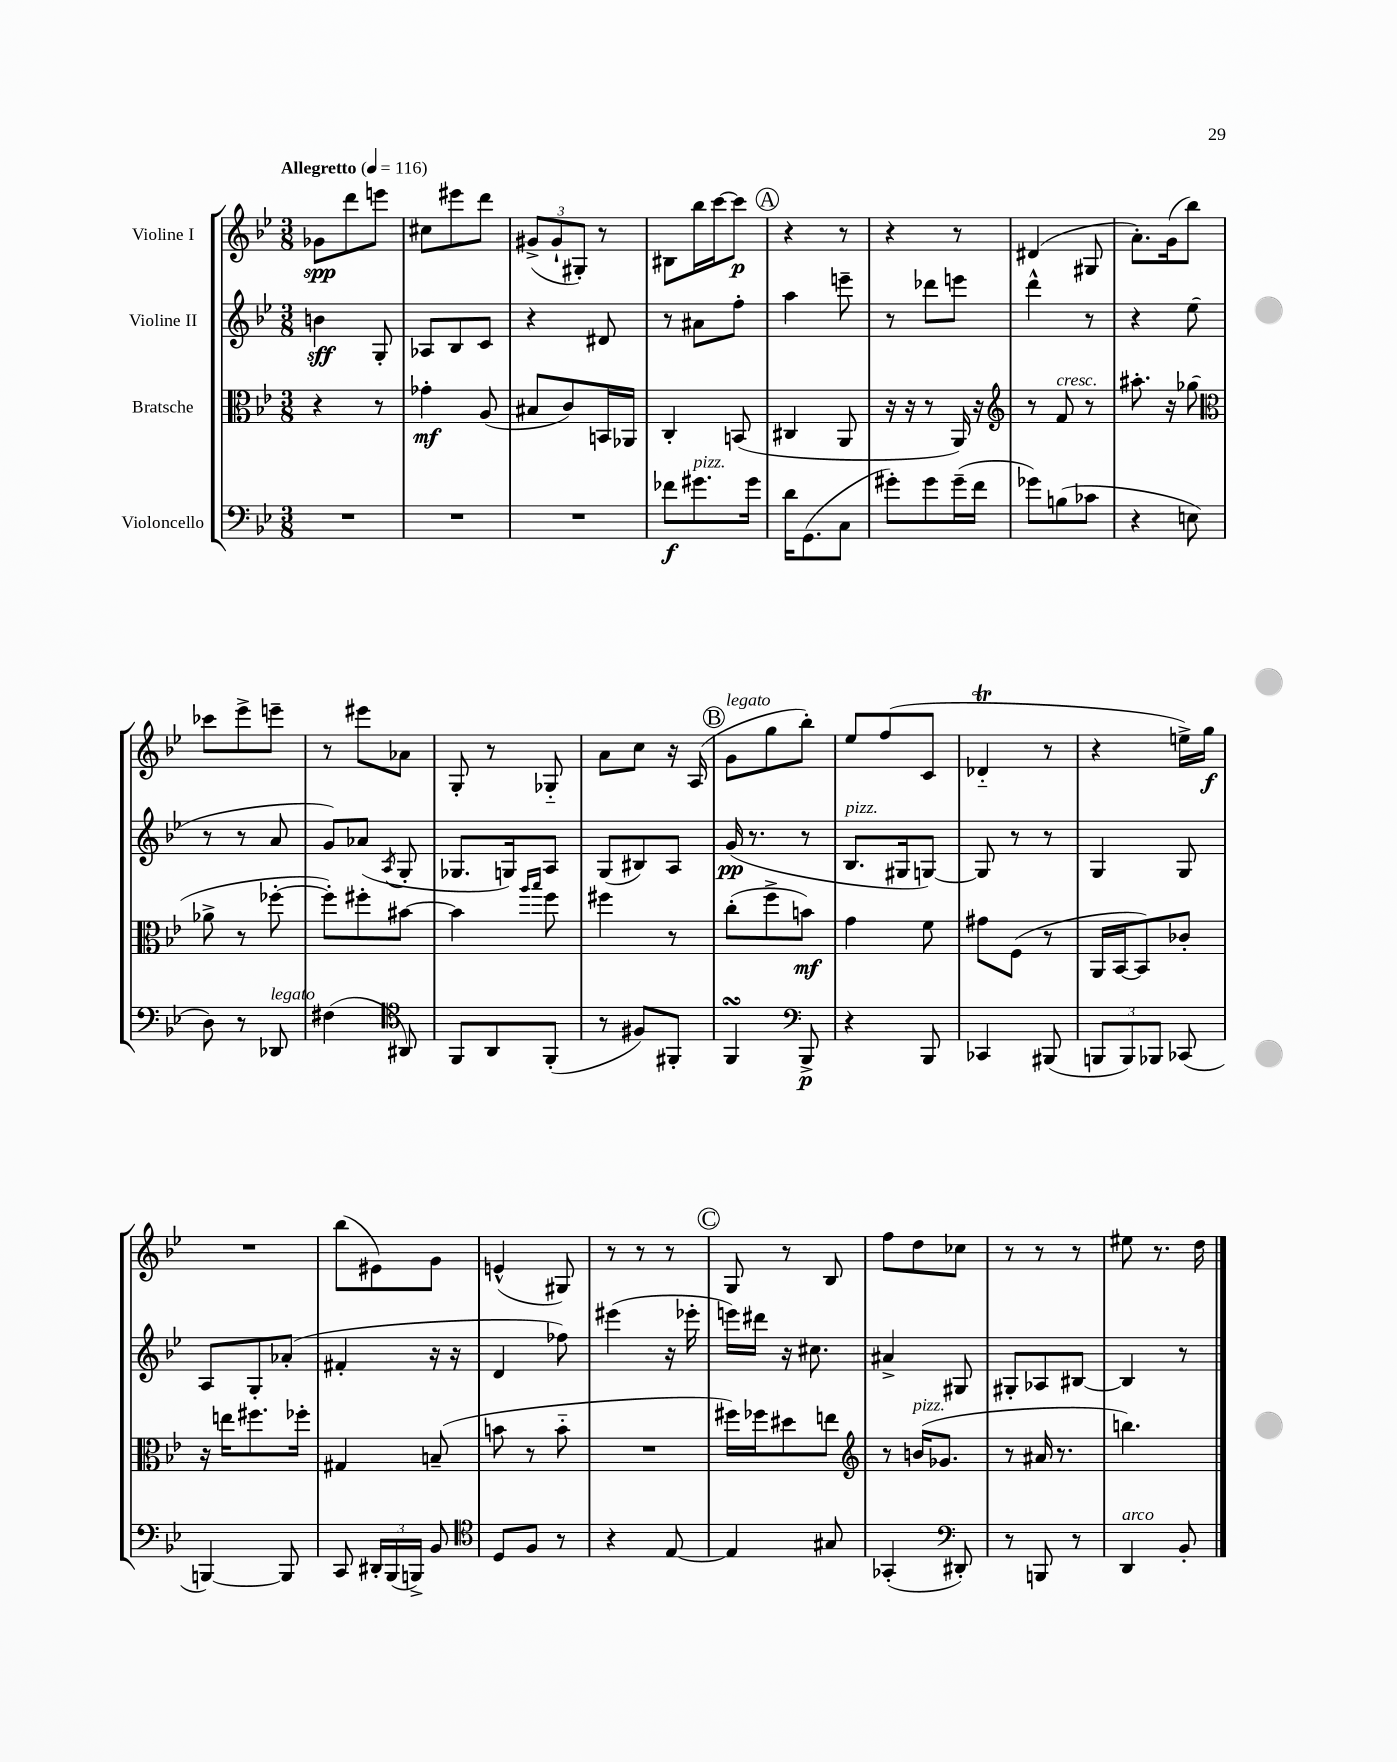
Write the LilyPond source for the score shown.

<<
\new StaffGroup <<
\new Staff = "s0" \with { instrumentName = "Violine I" } {
    \clef treble \key bes \major \numericTimeSignature \time 3/8 \tempo "Allegretto" 4 = 116
    \autoBeamOff ges'8[\spp d'''8 e'''8] |
    cis''8[ eis'''8 d'''8] |
    \tuplet 3/2 { gis'8[->( gis'8-! gis8]-.) } r8 |
    bis8[ bes''16 c'''16~ c'''8]\p |
    \mark \markup { \circle "A" } r4 r8 |
    r4 r8 |
    dis'4( gis8 |
    a'8.[-.) g'16( bes''8]) |
    ces'''8[ ees'''8-> e'''8]-- |
    r8 eis'''8[ aes'8] |
    g8-. r8 ges8-_ |
    a'8[ c''8] r16 a16( |
    \mark \markup { \circle "B" } g'8[^\markup { \italic "legato" } g''8 bes''8]-.) |
    ees''8[ f''8( c'8] |
    des'4-_\trill r8 |
    r4 e''16[->) g''16]\f |
    R4. |
    bes''8[( eis'8) g'8] |
    e'4-^( gis8) |
    r8 r8 r8 |
    \mark \markup { \circle "C" } g8 r8 bes8 |
    f''8[ d''8 ces''8] |
    r8 r8 r8 |
    eis''8 r8. d''16 \bar "|." |
}
\new Staff = "s1" \with { instrumentName = "Violine II" } {
    \clef treble \key bes \major \numericTimeSignature \time 3/8
    \autoBeamOff b'4\sff g8-. |
    aes8[ bes8 c'8] |
    r4 dis'8 |
    r8 ais'8[ f''8]-. |
    \mark \markup { \circle "A" } a''4 e'''8-- |
    r8 des'''8[ e'''8] |
    d'''4-^ r8 |
    r4 ees''8( |
    r8 r8 a'8 |
    g'8[) aes'8]( \acciaccatura { a8 } g8-. |
    ges8.[ g16) a8] |
    g8[( bis8) a8] |
    \mark \markup { \circle "B" } g'16\pp( r8. r8 |
    bes8.[^\markup { \italic "pizz." } gis16 g8]~) |
    g8 r8 r8 |
    g4 g8 |
    a8[ g8-. aes'8]-.( |
    fis'4-. r16 r16 |
    d'4 fes''8) |
    eis'''4( r16 ees'''16-. |
    \mark \markup { \circle "C" } e'''16[) dis'''16] r16 cis''8. |
    ais'4-> gis8 |
    gis8[-. aes8 bis8]~ |
    bis4 r8 \bar "|." |
}
\new Staff = "s2" \with { instrumentName = "Bratsche" } {
    \clef alto \key bes \major \numericTimeSignature \time 3/8
    \autoBeamOff r4 r8 |
    ges'4-.\mf a8( |
    bis8[ c'8) b,16 aes,16] |
    c4-. b,8( |
    \mark \markup { \circle "A" } cis4 a,8 |
    r16 r16 r8 a,16) r16 |
    \clef treble r8 f'8^\markup { \italic "cresc." } r8 |
    ais''8.-. r16 ges''8( |
    \clef alto aes'8-> r8 fes''8~-. |
    fes''8[-.) fis''8-. bis'8]~ |
    bis'4 \grace { a''16[ bes''16] } f''8 |
    fis''4 r8 |
    \mark \markup { \circle "B" } c''8[-.( f''8-> b'8]\mf) |
    g'4 f'8 |
    gis'8[ f8]( r8 |
    a,16[ bes,16~ bes,8) ces'8]-. |
    r16 e''16[ fis''8. fes''16]-. |
    gis4 b8--( |
    b'8 r8 b'8-_ |
    R4. |
    \mark \markup { \circle "C" } fis''16[) fes''16 dis''8 e''8] |
    \clef treble r8 b'16[^\markup { \italic "pizz." }( ges'8.] |
    r8 ais'16 r8. |
    b''4.) \bar "|." |
}
\new Staff = "s3" \with { instrumentName = "Violoncello" } {
    \clef bass \key bes \major \numericTimeSignature \time 3/8
    \autoBeamOff R4. |
    R4. |
    R4. |
    fes'8[\f gis'8.^\markup { \italic "pizz." } gis'16] |
    \mark \markup { \circle "A" } d'16[ g,8.( c8] |
    gis'8[-.) gis'8 gis'16--( f'16] |
    ges'8[) b8( ces'8] |
    r4 e8 |
    d8) r8 des,8^\markup { \italic "legato" } |
    fis4( \clef tenor ais,8) |
    f,8[ a,8 f,8]-.( |
    r8 fis8[) fis,8]-. |
    \mark \markup { \circle "B" } f,4\turn \clef bass bes,,8->\p |
    r4 bes,,8 |
    ces,4 bis,,8( |
    \tuplet 3/2 { b,,8[ b,,8) bes,,8] } ces,8( |
    b,,4~) b,,8 |
    c,8 \tuplet 3/2 { dis,16[-. bes,,16( b,,16]->) } bes,8 |
    \clef tenor d8[ f8] r8 |
    r4 ees8~ |
    \mark \markup { \circle "C" } ees4 gis8 |
    ges,4-.( \clef bass dis,8-.) |
    r8 b,,8 r8 |
    d,4^\markup { \italic "arco" } bes,8-. \bar "|." |
}
>>
>>
\layout { \context { \Score \remove "Bar_number_engraver" } }
